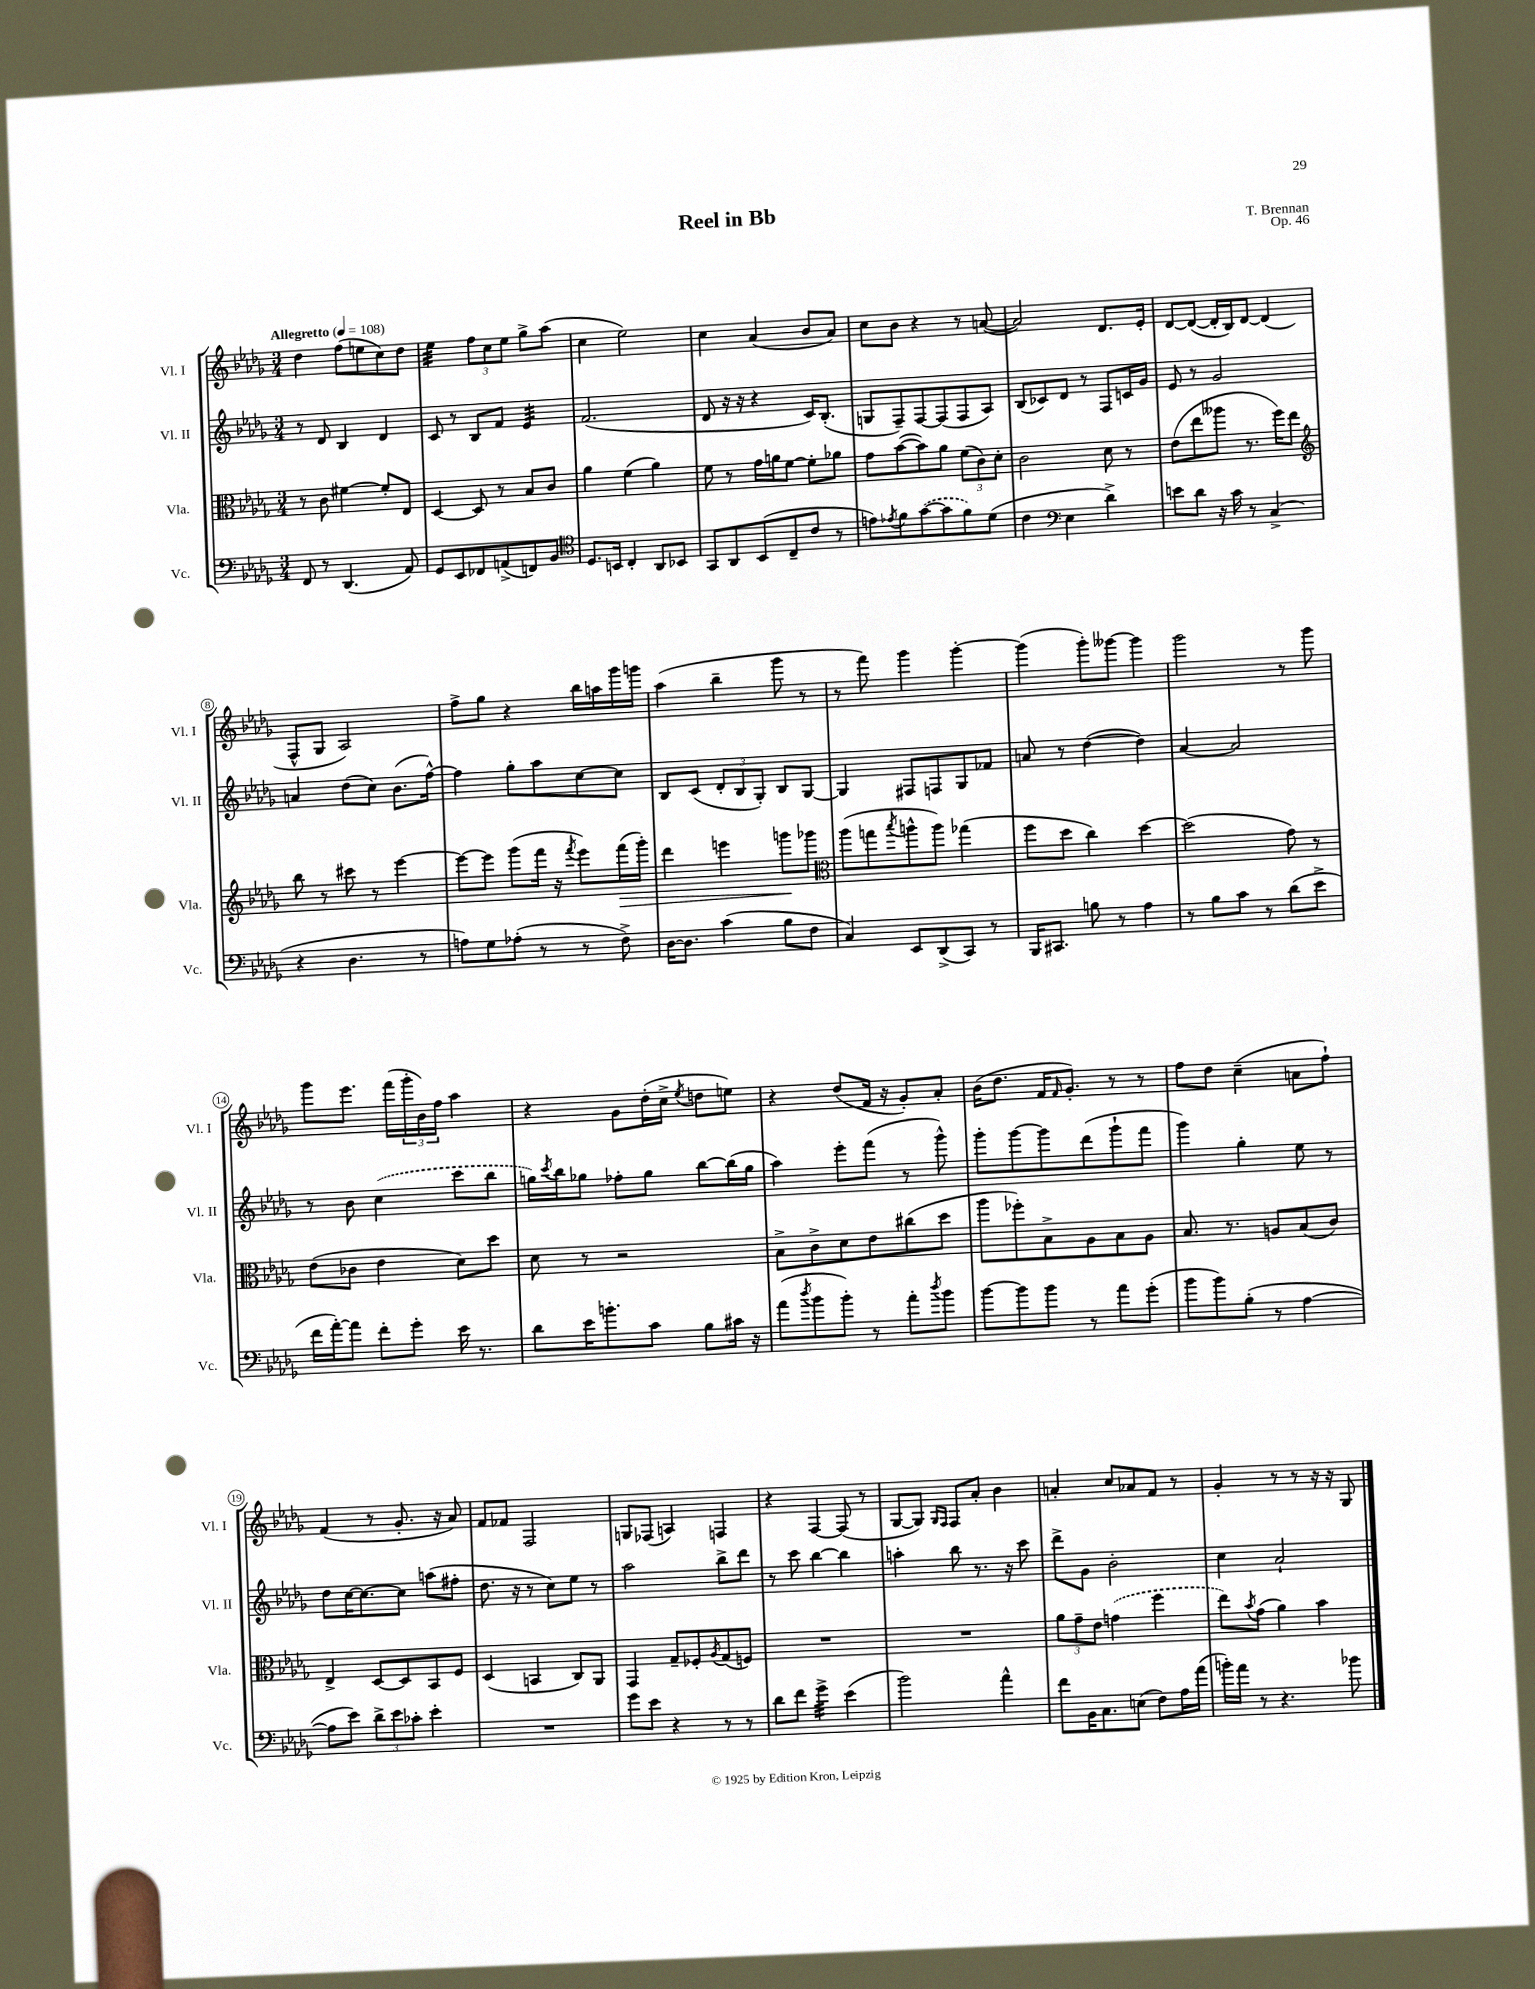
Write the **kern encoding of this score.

**kern	**kern	**kern	**kern
*staff4	*staff3	*staff2	*staff1
*clefF4	*clefC3	*clefG2	*clefG2
*k[b-e-a-d-g-]	*k[b-e-a-d-g-]	*k[b-e-a-d-g-]	*k[b-e-a-d-g-]
*M3/4	*M3/4	*M3/4	*M3/4
*MM108	*MM108	*MM108	*MM108
8FF	8r	8r	4dd-
8r	8c	8d-	.
(4.DD-	[4f#	4B-	(8ff
.	.	.	8ee
.	8f#']	4d-	8cc)
8AA-)	8E-	.	8dd-
=	=	=	=
8GG-	[4D-	8c	4ee-
8EE-	.	8r	.
8FF-	8D-]	8B-	12ff
.	.	.	12cc
(8AA^	8r	8f	.
.	.	.	12ee-
8FF)	8B-	4e-	8gg-^
8BB-	8c	.	(8aa-
=	=	=	=
*clefC4	*	*	*
8.D-	4a-	(2.f	4cc
16BB	.	.	.
4C'	(4f	.	2ee-)
8AA-	4a-)	.	.
8BB-	.	.	.
=	=	=	=
8GG-	8f	8d-	4cc
8AA-	8r	16r	.
.	.	16r	.
(8BB-	16g-	4r	(4a-
.	16a	.	.
8C~	[8f	.	.
8c	8f']	16c)	8b-
.	.	(8.B-'	.
8r	8a-	.	8a-)
=	=	=	=
8e)	8g-	8G	8cc
8qe-	.	.	.
8f	([8b-	8F~)	8b-
([8g-	8b-])	[8F	4r
8g-]	8a-	(8F]	.
8f)	(12f	8F	8r
.	12c)	.	.
(8d-	.	8A-)	([8a
.	12d-'	.	.
=	=	=	=
4c	2c	(8B-	2a])
.	.	8c-)	.
*clefF4	*	*	*
4E-	.	8d-	.
.	.	8r	.
4d-^)	8d-	8F	8.d-
.	8r	16c	.
.	.	16g-	16e-'
=	=	=	=
8e	(8e-	8e-	[8d-
8d-	8ee-	8r	(8d-_
16r	8aa--	2g-	16d-']
16c	.	.	16B-)
8r	8.r	.	[8d-
(4C^	.	.	(4d-]
.	16ff)	.	.
.	8ee-	.	.
=	=	=	=
*	*clefG2	*	*
4r	8bb-	4a	8F^^
.	8r	.	8G-
4.D-	8ccc#	(8dd-	2A-)
.	8r	8cc)	.
.	[4eee-	(8.b-	.
8r	.	.	.
.	.	[16ff^^)	.
=	=	=	=
8A)	8eee-_	4ff]	8ff^
8G-	8eee-]	.	8gg-
(8A-'	(8ggg-	8gg-'	4r
8r	16fff	8aa-	.
.	16r	.	.
.	8qfff	.	.
8r	8eee-)	[8cc	16bb-
.	.	.	16aa
8F^)	(16fff	8cc]	16ggg-
.	16ggg-')	.	16ggg
=	=	=	=
[16D-	4ddd-	8B-	(4aa-
8.D-]	.	.	.
.	.	(8c	.
(4c	4eee	12d-'	4bb-~
.	.	12B-	.
.	.	12G-')	.
8B-	8ggg	8B-	8ggg-
8F	8ggg-	[8G-	8r
=	=	=	=
*	*clefC3	*	*
4C)	(8aa-	4G-]	8r
.	8gg	.	8fff)
.	8qbb-	.	.
8EE-	8aa^^	8F#	4ggg-
(8DD-^	8aa)	8F	.
8CC)	(4gg-	8G-	[4ggg-'
8r	.	8f-	.
=	=	=	=
16BBB-	8ff	8a	(4ggg-]
8.CC#	.	.	.
.	8dd-	8r	.
8B	4cc)	([4dd-	8ggg-')
8r	.	.	[8ggg--
4A-	[4dd-	4dd-])	4ggg--]
=	=	=	=
8r	(2dd-]	[4a-	2ggg-
8B-	.	.	.
8c	.	2a-]	.
8r	.	.	.
(8d-	8g-)	.	8r
8e-^	8r	.	8ggg-
=	=	=	=
16f	(8e-	8r	8ggg-
[16a-')	.	.	.
8a-]	8c-	8b-	8.eee-
8f'	4e-	(4cc	.
.	.	.	(16fff
8g-'	.	.	24ggg-'
.	.	.	24b-)
.	.	.	24ff
16e-	8d-)	8ccc	4aa-
8.r	.	.	.
.	8dd-	8bb-	.
=	=	=	=
8d-	8d-	16gg)	4r
.	.	8qccc	.
.	.	16bb-	.
16e-	8r	8gg-	.
8.b'	.	.	.
.	2r	8ff-'	8g-
8c	.	8gg-	(16dd-'
.	.	.	16cc^
.	.	.	8qee-
8B-	.	[8bb-	8dd
16c#	.	(16bb-]	8ee)
16r	.	16gg-	.
=	=	=	=
(8a-	8B-^	4aa-)	4r
8qdd-	.	.	.
8b-	8c^	.	.
8b-')	8d-	8eee-'	(8dd-
8r	8e-	(8fff	16f
.	.	.	16r
8a-'	(8cc#	8r	8g-')
8qdd-	.	.	.
8b-	8dd-	8ggg-^^)	8a-'
=	=	=	=
[8b-	8aa-	8ggg-'	(16b-
.	.	.	8.dd-
8b-]	8ff-')	[8ggg-	.
8b-	8B-^	8ggg-]	16f
.	.	.	16qqf
.	.	.	8.g-')
8r	8A-	(8ddd-	.
8a-	8B-	8ggg-`	8r
(8g-'	8A-	8fff	8r
=	=	=	=
8b-	8.B-	4ggg-)	8ff
8b-)	.	.	8dd-
.	8.r	.	.
(8B-'	.	4gg-'	(4cc~
8r	8A	.	.
[4A-	(8B-	8ee-	8a
.	8c)	8r	8ff`)
=	=	=	=
8A-]	4E-^	8dd-	(4f
8e-)	.	[16cc	.
.	.	8.cc_	.
12d-^	[8D-	.	8r
12e-	.	.	.
.	8D-]	8cc]	8.g-'
12c-'	.	.	.
4e-'	8BB-	(8aa	.
.	.	.	16r
.	8F	8ff#'	8a-)
=	=	=	=
2.r	(4D-	8.dd-	8f
.	.	.	8f-
.	.	16r	.
.	4BB	8r	2F
.	.	8cc)	.
.	8C)	8ee-	.
.	8AA-	8r	.
=	=	=	=
8g-	4GG-	2aa-	8G
8e-	.	.	(8F-
4r	8G-~	.	4A)
.	8F-'	.	.
.	8qA-	.	.
8r	(8G-	8bb-^	4F
8r	8F)	8ddd-	.
=	=	=	=
8d-	2.r	8r	4r
8f	.	8ccc	.
4g-^	.	[4bb-	[4F
(4e-	.	4bb-]	(8F]
.	.	.	8r
=	=	=	=
2b-)	2.r	4aa'	[8G-
.	.	.	8G-])
.	.	.	16qqG-
.	.	.	16qqF
.	.	8bb-	8F
.	.	8.r	8a-'
4a-^^	.	.	4b-
.	.	16r	.
.	.	8ccc	.
=	=	=	=
8f	12a-	8ddd-^	4a'
.	12g-~	.	.
16BB-	.	8g-	.
.	12e-	.	.
8.C	.	.	.
.	(4g	2b-'	8cc
(8E	.	.	8a-
8F)	4ff	.	8f
16A-	.	.	8r
(16a-	.	.	.
=	=	=	=
16b')	8ee-)	4cc	4g-'
16a-	.	.	.
.	8qb-	.	.
8r	(8g-	.	.
4.r	4a-)	2a-`	8r
.	.	.	8r
.	4b-	.	16r
.	.	.	16r
8b-	.	.	8G-
==	==	==	==
*-	*-	*-	*-
